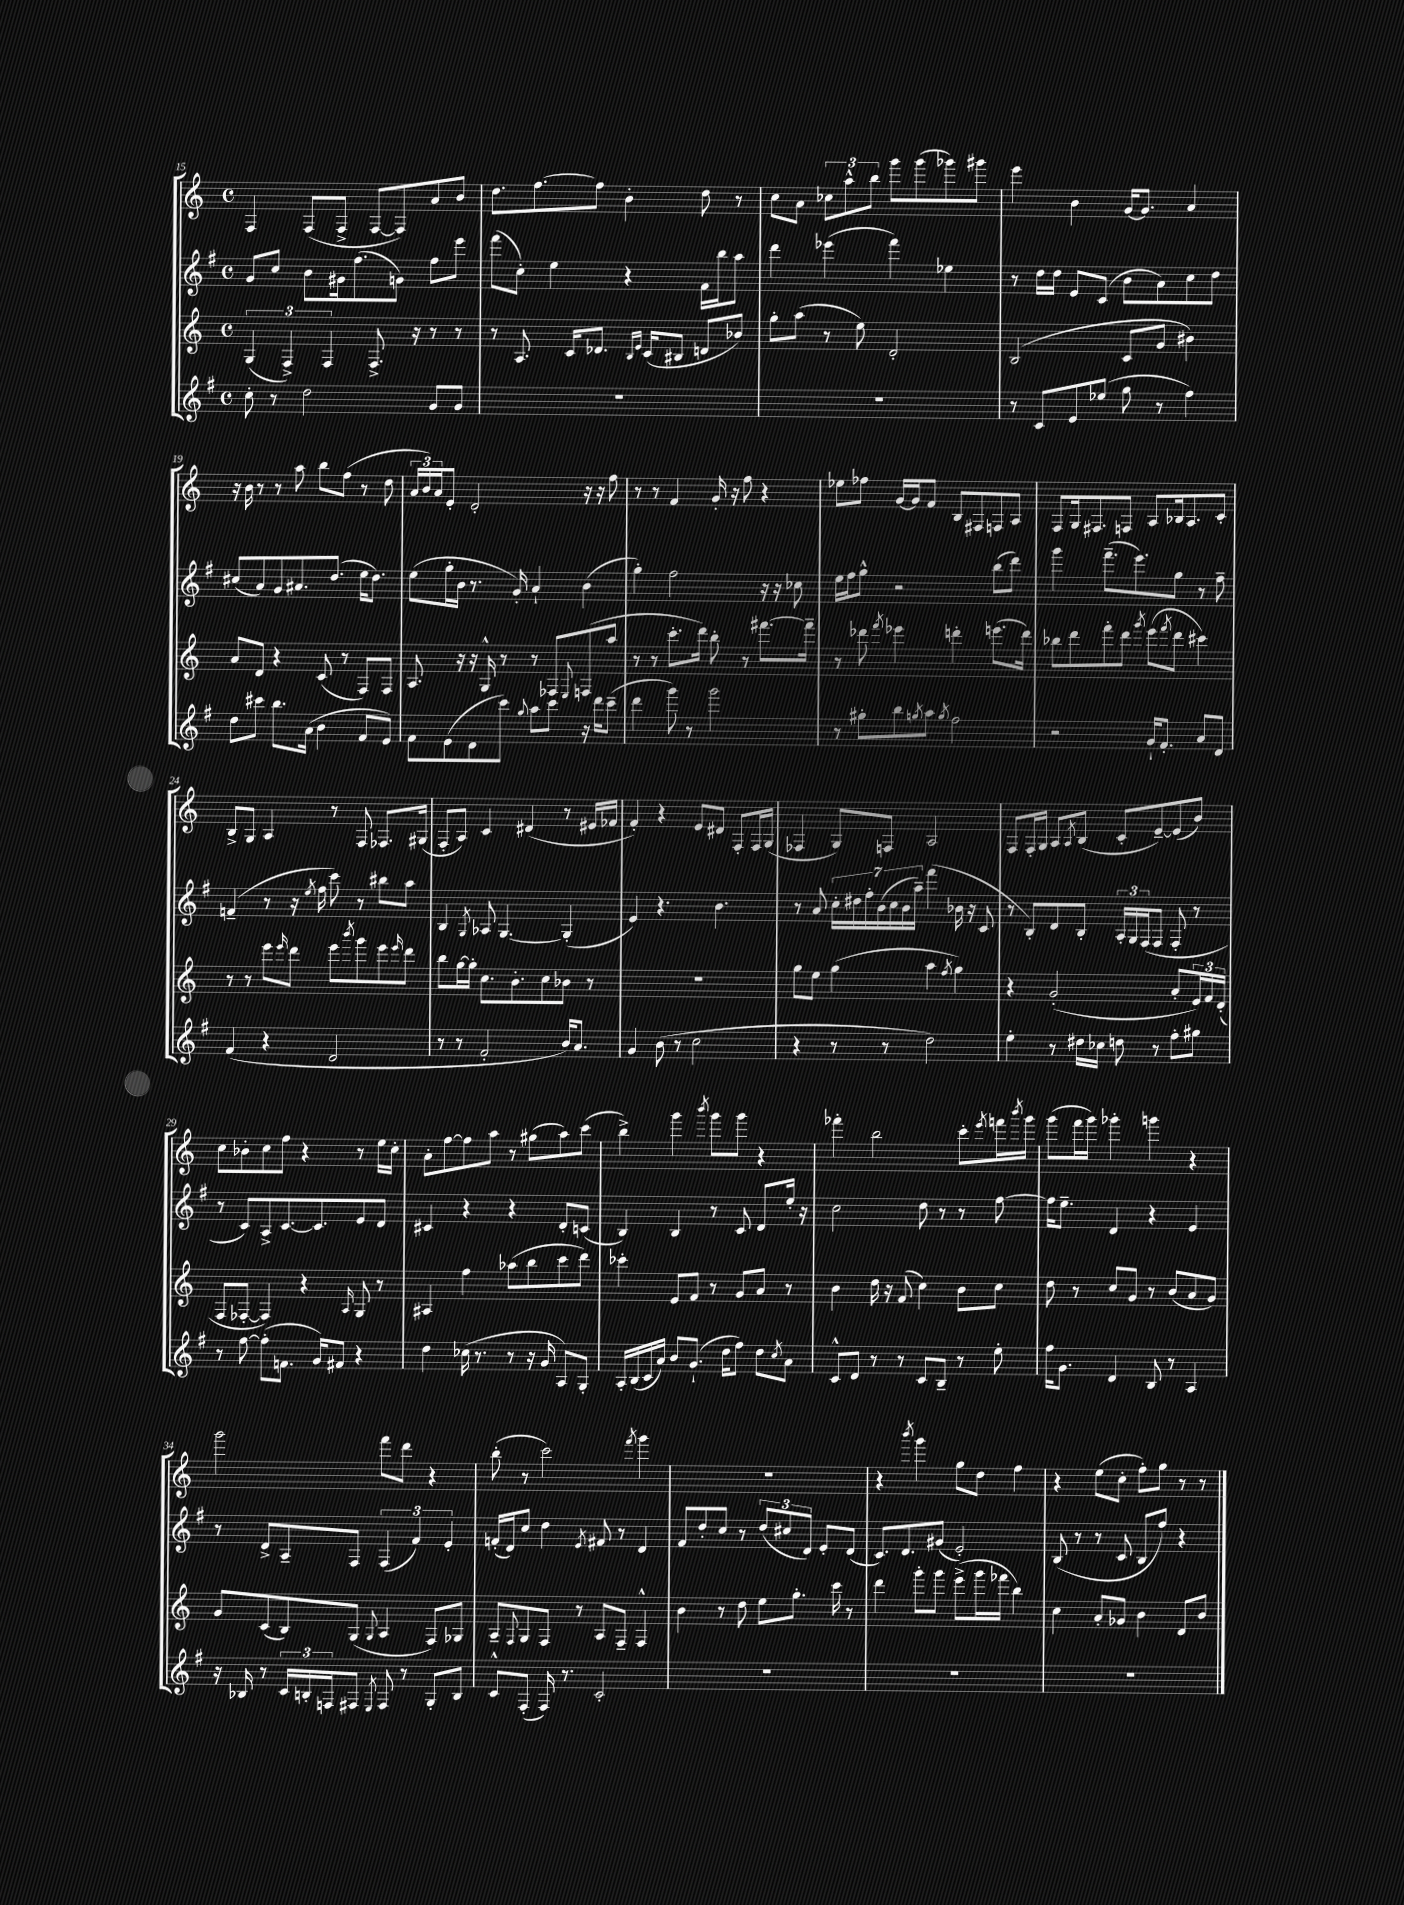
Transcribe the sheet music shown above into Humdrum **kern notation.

**kern	**kern	**kern	**kern
*staff4	*staff3	*staff2	*staff1
*clefG2	*clefG2	*clefG2	*clefG2
*k[f#]	*k[]	*k[f#]	*k[]
*M4/4	*M4/4	*M4/4	*M4/4
*met(c)	*met(c)	*met(c)	*met(c)
8cc'	(6G	8g	4F
8r	.	8cc	.
.	6F^)	.	.
2dd	.	8b	(8F
.	6F	.	.
.	.	16g#	8F^
.	.	(8.ff#	.
.	8.F^	.	[8F
.	.	8g)	8F])
.	16r	.	.
8g	8r	8ff#	8a
8g	8r	8eee	8b
=	=	=	=
1r	8r	(8fff#	8.dd
.	8.A	8cc')	.
.	.	.	[8.ff
.	.	4ee	.
.	16c	.	.
.	8.d-	.	8ff]
.	.	4r	4b'
.	16qqB	.	.
.	16qqe	.	.
.	(16c	.	.
.	8B#	.	.
.	8d	16f#	8dd
.	.	16bb	.
.	8b-)	8aa	8r
=	=	=	=
1r	8gg'	4ddd	8cc
.	(8aa	.	8a
.	8r	(4eee-	12cc-
.	.	.	12aa^^
.	8ee)	.	.
.	.	.	12bb
.	2d'	4fff#)	8ggg
.	.	.	(8ggg
.	.	4ee-	8ggg-)
.	.	.	8ggg#
=	=	=	=
8r	(2B	8r	4eee
8c	.	16dd	.
.	.	16dd	.
8e	.	8e	4b
(8ee-	.	(8c	.
8gg	8c	8b	[16g
.	.	.	8.g]
8r	8g	8a)	.
4ff#)	4b#)	8cc	4a
.	.	8dd	.
=	=	=	=
8dd	8a	(8cc#	16r
.	.	.	16b
8ccc#	8d	8a)	8r
8.bb	4r	8g	8r
.	.	8.a#	8aa
(16a	.	.	.
4b	(8c	.	8bb
.	.	(8.dd	.
.	8r	.	(8ff
8f#	8F)	16ee	8r
.	.	8.dd)	.
8e)	8F	.	8dd
=	=	=	=
8f#	8.A	(8ee	24a
.	.	.	24b)
.	.	.	24a
(8e	.	16gg'	8e'
.	16r	16b	.
8d	16r	8.r	2d'
.	16G^^	.	.
8ccc)	8r	.	.
.	.	16g')	.
8qqgg	.	.	.
8aa	8r	4a`	.
8ccc	8F-	.	.
.	8qqE	.	.
16r	(8F	(4b	16r
16ddd	.	.	16r
(8ccc~	8aa	.	8ff
=	=	=	=
4ddd	8r	4gg')	8r
.	8r	.	8r
8ggg)	8.ccc'	2ff#	4f
8r	.	.	.
.	16ddd)	.	.
2ggg	8bb'	.	16g'
.	.	.	16r
.	8r	.	8ff
.	[8.fff#	16r	4r
.	.	16r	.
.	.	8cc-	.
.	16fff#~]	.	.
=	=	=	=
8r	8r	16ee	8ee-
.	.	16ff#	.
8gg#'	8ddd-	8gg^^	8ff-
.	8qfff	.	.
8bb	4eee-	2r	[16g
.	.	.	16g]
8qgg	.	.	.
8aa	.	.	8f
8qgg	.	.	.
2ff#	4ddd'	.	8B
.	.	.	8F#
.	(8.eee	(8bb	8F
.	.	8ddd)	8A
.	16ddd)	.	.
=	=	=	=
2r	8bb-	4ggg	8F
.	8ddd	.	16G
.	.	.	8.F#
.	8fff'	(8.fff#~	.
.	8ddd	.	8F
.	.	8.eee)	.
.	8qggg	.	.
16g`	(8eee	.	8A
8.f#'	.	.	.
.	8qfff	.	.
.	8ddd	8gg	16B-
.	.	.	8.A
8a	4ccc#)	8r	.
8d	.	8ff#~	8c'
=	=	=	=
(4f#	8r	(4f~	8B^
.	8r	.	8G
4r	8eee	8r	4A
.	16qqeee	.	.
.	8ddd	16r	.
.	.	8qee	.
.	.	16ff#	.
2d	8eee	8ccc)	8r
.	8qbbb	.	.
.	8ggg	8r	8F
.	8eee	8bb#	8.F-
.	16qqeee	.	.
.	8ddd	8aa	.
.	.	.	(16G#
=	=	=	=
8r	8bb	4B	8F'
8r	[16gg	.	8A)
.	16gg']	.	.
.	.	8qG	.
2f#'	8.cc	8A-	4c
.	.	[4.G	.
.	8.b'	.	.
.	.	.	(4d#
.	8cc	.	.
16b)	8b-	(4G']	8r
8.a	.	.	.
.	8r	.	16e#
.	.	.	16f-
=	=	=	=
4g	1r	4e)	4f')
(8b	.	4.r	4r
8r	.	.	.
2cc	.	.	8e
.	.	4.b	8d#
.	.	.	8F'
.	.	.	16F
.	.	.	(16G
=	=	=	=
4r	8gg	8r	4F-
.	8ee	8a	.
8r	(4gg	28cc'	8G)
.	.	28dd#	.
.	.	28ff#'	.
.	.	(28b	.
8r	.	.	8F
.	.	28cc	.
.	.	28b	.
.	.	28aa~)	.
2dd)	4aa	(4fff#	2A
.	8qff	.	.
.	4gg)	16b-	.
.	.	16r	.
.	.	8c	.
=	=	=	=
4ee'	4r	8r	8F
.	.	8B')	16F'
.	.	.	16G
8r	(2g'	8d	8A
.	.	.	8qA
16dd#	.	8B'	(8B
16cc-	.	.	.
8dd	.	24A'	8c'
.	.	24G	.
.	.	(24F#	.
8r	.	8F#	[8e~)
8ff#'	8a'	8F#'	(8e]
8gg#	24e)	8r	8b)
.	24f	.	.
.	(24d'	.	.
=	=	=	=
8r	8F	8r	8cc
[8ff#	[8F-'	8c)	8b-'
(8ff#']	4F-])	8A^	8cc
8.f	.	[8.c	8ff
.	4r	.	4r
16g)	.	8.c]	.
8f#	.	.	.
.	16qqA	.	.
4r	8G	8e	8r
.	8r	8d	16ee
.	.	.	16cc'
=	=	=	=
4dd	4A#	4c#	8a'
.	.	.	[8ff
(16cc-	4ff	4r	8ff]
8.r	.	.	.
.	.	.	8aa
8r	(8aa-	4r	8r
16r	8bb	.	(8gg#
16g	.	.	.
8A)	8ccc	8d'	8aa)
8G'	8ddd)	(8c	(8ccc
=	=	=	=
16A'	4ccc-'	4B)	4bb^)
(16B	.	.	.
16c	.	.	.
16a)	.	.	.
8b	8e	4B	4ggg
(8.g`	8f	.	.
.	.	.	8qbbb
.	8r	8r	8ggg
16dd	.	.	.
8ff#)	8g	8c	8ggg
8dd	8a	8d	4r
8qcc	.	.	.
8a	8r	16ee'	.
.	.	16r	.
=	=	=	=
8c^^	4b	2cc	4fff-'
8d	.	.	.
8r	16dd	.	2bb
.	16r	.	.
8r	(8f	.	.
8c	4cc)	8dd	.
8B~	.	8r	.
8r	8b	8r	8ccc'
.	.	.	8qeee
8ee'	8cc	[8ff#	16fff
.	.	.	8qbbb
.	.	.	16ggg
=	=	=	=
16ff#	8dd	16ff#]	(8ggg
8.g	.	8.ee~	.
.	8r	.	16fff
.	.	.	16ggg)
4d	8cc	4d	4ggg-'
.	8g	.	.
8B	8r	4r	4ggg
8r	(8b	.	.
4A	8a	4e	4r
.	8g)	.	.
=	=	=	=
16r	8g	8r	2ggg
16B-	.	.	.
8r	(8c	8d^	.
24c	8B)	8A~	.
24B'	.	.	.
24F	.	.	.
8F#	(8G	8F#	.
8qE	8qqG	.	.
8F#	4A	(6F#	8fff
8r	.	.	8ddd
.	.	6f#)	.
8G'	8F)	.	4r
.	.	6e'	.
8B	8G-	.	.
=	=	=	=
8c^^	8A~	(16f'	(8bb'
.	.	16d)	.
.	8qqF	.	.
(8F#'	8G	8cc	8r
16F#)	8F	4dd	2ccc)
8.r	.	.	.
.	8r	.	.
.	.	8qe	.
2c'	8A	8f#	.
.	8F~	8r	.
.	.	.	8qfff
.	4F^^	4d	4ggg
=	=	=	=
1r	4b	8f#	1r
.	.	8dd'	.
.	8r	8cc	.
.	8dd	8r	.
.	8ee	(12dd	.
.	.	12cc#	.
.	8.gg'	.	.
.	.	12d)	.
.	.	8e'	.
.	16ccc	.	.
.	8r	(8d	.
=	=	=	=
1r	4ddd	8.c)	4r
.	.	8.d	.
.	.	.	8qbbb
.	8ggg'	.	4ggg
.	8ggg	(8g#	.
.	(8eee^	2e')	8gg
.	16ggg	.	8dd
.	16fff-	.	.
.	4bb)	.	4ff
=	=	=	=
1r	4cc	(8B	4r
.	.	8r	.
.	8a'	8r	(8ee
.	8g-	8c	8cc'
.	4b	8B	8ff')
.	.	8ff#)	8gg
.	8d	4r	8r
.	8b	.	8r
==	==	==	==
*-	*-	*-	*-
